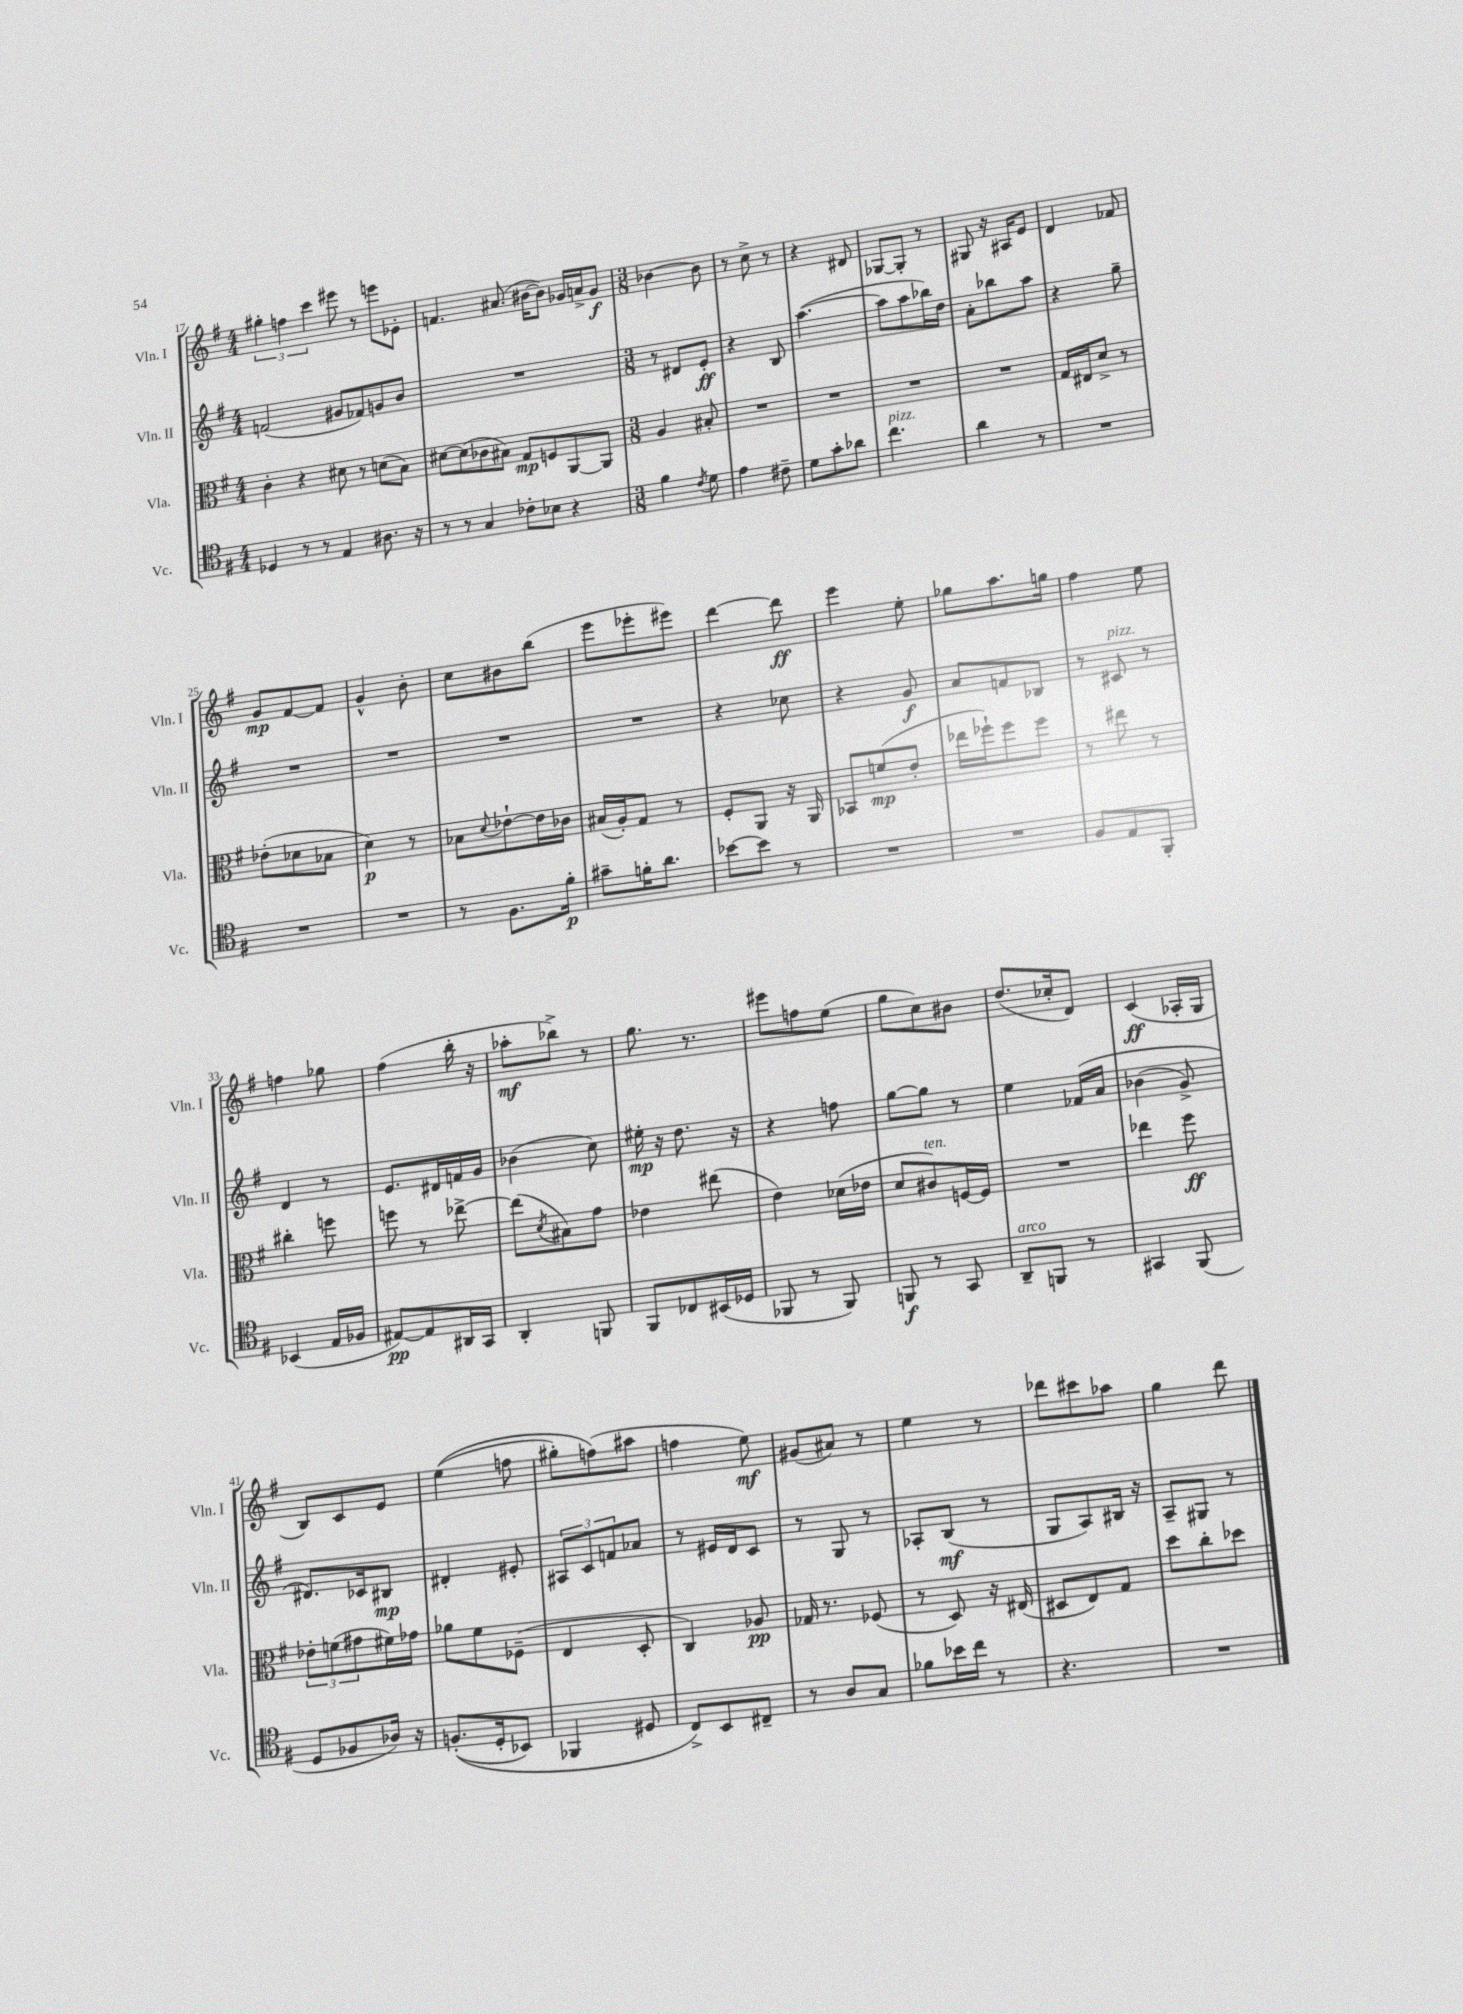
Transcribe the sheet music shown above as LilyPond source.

<<
\new StaffGroup <<
\new Staff = "s0" \with { instrumentName = "Vln. I" shortInstrumentName = "Vln. I" } {
    \clef treble \key g \major \numericTimeSignature \time 4/4
    \tuplet 3/2 { gis''4-. f''4 c'''4 } eis'''8 r8 e'''8 ees'8-. |
    f'4. ais'8.( bis'16~ bis'8) ges'16 a'16-> ges'8\f |
    \numericTimeSignature \time 3/8 bes'4~ bes'8 |
    r8 c''8-> r8 |
    r4 dis'8 |
    ges8~ ges8-. r8 |
    gis8 r16 ais16 e'8 |
    d'4 fes'8 |
    g'8\mp fis'8~ fis'8 |
    g'4-^ b'8-. |
    c''8 bis'8 b''8( |
    e'''8 ees'''8-. eis'''8) |
    d'''4~ d'''8\ff |
    e'''4 e''8-. |
    ges''8 a''8. g''16 |
    fis''4 e''8 |
    f''4 ges''8 |
    fis''4( b''16-. r16 |
    aes''8-.\mf bes''8->) r8 |
    g''8. r8. |
    eis'''8 f''8 e''8( |
    g''8 c''8) bis'8 |
    d''8.( ces''16-. d'8) |
    c'4\ff( aes16-. g16 |
    b8) c'8 e'8 |
    e''4(\( f''8 |
    gis''8-.) f''8(\) ais''8 |
    f''4 e''8\mf) |
    gis'8( ais'8) r8 |
    e''4 r8 |
    des'''8 cis'''8 aes''8 |
    g''4 d'''8 \bar "|." |
}
\new Staff = "s1" \with { instrumentName = "Vln. II" shortInstrumentName = "Vln. II" } {
    \clef treble \key g \major \numericTimeSignature \time 4/4
    f'2( gis'8 fes'8) g'8 b'8 |
    R1 |
    \numericTimeSignature \time 3/8 r8 dis'8 e'8-.\ff |
    r4 b8 |
    a''4.~( |
    a''8 a''8 bes''16) d''16 |
    a'8-. bes''8 a''8 |
    r4 g''8-- |
    R4. |
    R4. |
    R4. |
    R4. |
    r4 ces''8 |
    r4 g'8\f |
    a'8 f'8 bes8 |
    r8 cis'8^\markup { \italic "pizz." } r8 |
    d'4 r8 |
    e'8. dis'16 f'16 g'16 |
    bes'4( c''8) |
    eis''16-.\mp r16 d''8. r16 |
    r4 f''8 |
    g''8~ g''8 r8 |
    e''4 fes'16\( a'16 |
    bes'4( g'8->) |
    dis'8.\) ces'16 bis8\mp |
    dis'4-. eis'8-. |
    \tuplet 3/2 { ais8 c'8 f'8 } aes'8 |
    r8 eis'16 d'16 c'8 |
    r8 g8 r8 |
    aes8-. b8\mf( r8 |
    g8 a8) bis16 r16 |
    a8-- gis8 r8 \bar "|." |
}
\new Staff = "s2" \with { instrumentName = "Vla." shortInstrumentName = "Vla." } {
    \clef alto \key g \major \numericTimeSignature \time 4/4
    c'4-. r4 dis'8 r8 d'8( b8) |
    dis'8~ dis'8( ces'8 bis8) g8\mp f8 a,8~ a,8 |
    \numericTimeSignature \time 3/8 a4 bis8-. |
    R4. |
    R4. |
    R4. |
    R4. |
    g16 eis16 d'8-> r8 |
    ees'8-.( des'8 bes8 |
    d'4\p) r8 |
    bes8 \appoggiatura { d'8 } ees'8~-! ees'16 ces'16 |
    bis16( a16-.) g8 r8 |
    fis8-. a,8 r16 a,16 |
    bes,8 f'8\mp( e'8-. |
    ees''16 fes''16-!) fes''8 fes''8 |
    r8 eis''8 r8 |
    cis''4-. f''8 |
    f''8 r8 ees''8~-> |
    ees''8( \acciaccatura { d'8 } bis8) g'8 |
    ees'4 eis''8( |
    e'4) des'16( ees'16 |
    d'8 cis'8^\markup { \italic "ten." }) f16~ f16 |
    R4. |
    ees''4 fis''8\ff |
    \tuplet 3/2 { ees'8-. f'8( gis'8 } fis'16) ges'16 |
    aes'8 fis'8 fes8--( |
    e4 d8-. |
    c4) aes8\pp |
    ges16 r8. fes8( |
    r8 d8) r16 eis16( |
    dis8 e8) g8 |
    d''8 c''8-. des''8 \bar "|." |
}
\new Staff = "s3" \with { instrumentName = "Vc." shortInstrumentName = "Vc." } {
    \clef tenor \key g \major \numericTimeSignature \time 4/4
    des4 r8 r8 e4 ais8. r16 |
    r8 r8 g4 ces'8-. bes8 r4 |
    \numericTimeSignature \time 3/8 fis'4 \acciaccatura { c'8 } d'8 |
    e'4 cis'8-- |
    d'8 g'8-. aes'8 |
    c''4.^\markup { \italic "pizz." } |
    a'4 r8 |
    R4. |
    R4. |
    R4. |
    r8 fis8. fis'16-.\p |
    gis'8-- f'16-. a'8. |
    bes'8~ bes'8 r8 |
    R4. |
    R4. |
    fis8 e8 fis,8-. |
    bes,4( e16 fes16 |
    eis8~\pp) eis8 ais,16 g,16 |
    a,4-. f,8 |
    fis,8 ces8 bis,16( des16 |
    fes,8 r8 fes,8) |
    f,8\f r8 g,8 |
    a,8--^\markup { \italic "arco" } f,8 r8 |
    gis,4 fis,8( |
    d8 fes8 aes16) r16 |
    f8.-.(\( d16-. bes,8) |
    fes,4 dis8 |
    c8->\) b,8 cis8-- |
    r8 a8 g8 |
    fes'8 bes'16 c''16 r8 |
    r4. |
    R4. \bar "|." |
}
>>
>>
\layout { \context { \Score currentBarNumber = #17 } }
